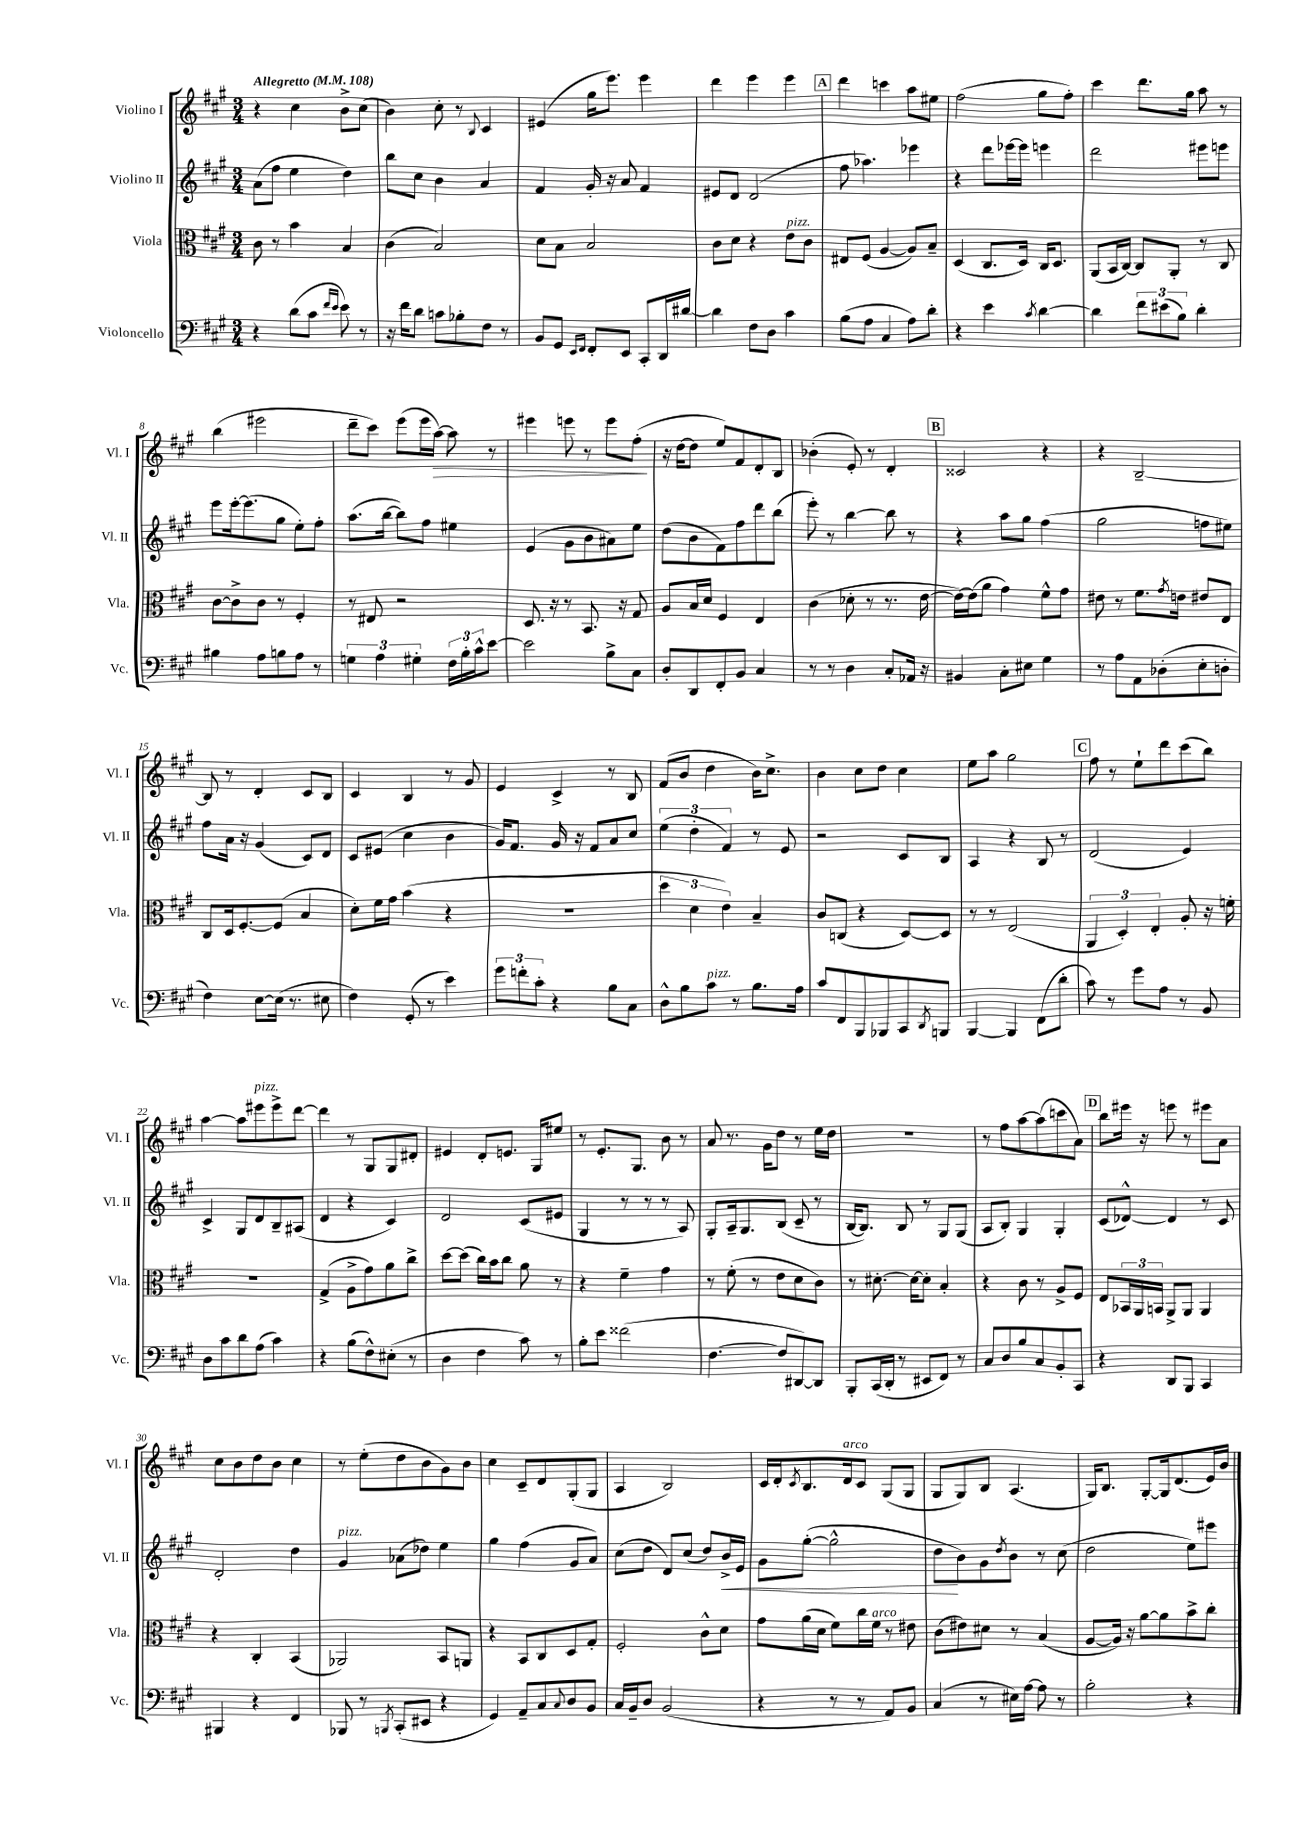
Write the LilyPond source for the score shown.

<<
\new StaffGroup <<
\new Staff = "s0" \with { instrumentName = "Violino I" shortInstrumentName = "Vl. I" } {
    \clef treble \key a \major \numericTimeSignature \time 3/4 \tempo "Allegretto" 4 = 108
    r4 cis''4 b'8-> cis''8( |
    b'4) cis''8-. r8 \appoggiatura { b8 } cis'4 |
    eis'4( gis''16 e'''8.) e'''4 |
    d'''4 e'''4 e'''4 |
    \mark \markup { \box "A" } d'''4 c'''4 a''8 eis''8 |
    fis''2( gis''8 fis''8-.) |
    cis'''4 d'''8. gis''16 a''8 r8 |
    b''4( eis'''2 |
    d'''8-- cis'''8) e'''8( e'''16 a''16~\>) a''8 r8 |
    eis'''4 e'''8 r8 e'''8 fis''8-.\!( |
    r16 d''16~ d''8 e''8) fis'8 d'8-. b8 |
    bes'4-.( e'8-.) r8 d'4-. |
    \mark \markup { \box "B" } cisis'2 r4 |
    r4 b2~-- |
    b8 r8 d'4-. cis'8 b8 |
    cis'4 b4 r8 gis'8 |
    e'4 cis'4-> r8 b8 |
    fis'8( b'8 d''4 b'16) cis''8.-> |
    b'4 cis''8 d''8 cis''4 |
    e''8 a''8 gis''2 |
    \mark \markup { \box "C" } fis''8 r8 e''8-! d'''8 cis'''8( b''8) |
    a''4~ a''8 eis'''8^\markup { \italic "pizz." } eis'''8-> d'''8~ |
    d'''4 r8 gis8 gis8 dis'8-. |
    eis'4 d'8-. e'8. gis16 eis''8 |
    r8 e'8.-. gis8. b'8 r8 |
    a'8 r8. gis'16 d''8 r8 e''16 d''16 |
    R2. |
    r8 fis''8 a''8~ a''8( c'''8 a'8) |
    \mark \markup { \box "D" } b''8 eis'''16 r16 e'''8 r8 eis'''8 a'8 |
    cis''8 b'8 d''8 b'8 cis''4 |
    r8 e''8-.( d''8 b'8 gis'8) b'8 |
    cis''4 cis'8-- d'8 gis8-.( gis8 |
    a4 b2) |
    cis'16 d'16-. \acciaccatura { cis'8 } b8. d'16^\markup { \italic "arco" } cis'8 gis8( gis8 |
    gis8 gis8) b8 a4.( |
    gis16) b8. gis8~-. gis16 d'8.( e'16) b'16 \bar "|." |
}
\new Staff = "s1" \with { instrumentName = "Violino II" shortInstrumentName = "Vl. II" } {
    \clef treble \key a \major \numericTimeSignature \time 3/4
    a'8( fis''8 e''4 d''4) |
    b''8 cis''8 b'4 a'4 |
    fis'4 gis'16-. r16 a'8 fis'4 |
    eis'8 d'8 d'2( |
    \mark \markup { \box "A" } fis''8 aes''4.) ees'''4 |
    r4 d'''8 ees'''16~ ees'''16 e'''4 |
    d'''2 eis'''8 e'''8 |
    e'''8 e'''16~-. e'''8.( gis''8 e''8-.) fis''8-. |
    a''8.( b''16~ b''8) fis''8 eis''4 |
    e'4( gis'8 b'8 ais'8) e''8 |
    d''8( b'8 fis'8) fis''8 d'''8 b''8( |
    e'''8-.) r8 b''4~ b''8 r8 |
    \mark \markup { \box "B" } r4 a''8 gis''8 fis''4( |
    gis''2 f''8 eis''8) |
    fis''8 a'16 r16 gis'4( cis'8) d'8 |
    cis'8 eis'8( cis''4 b'4 |
    gis'16) fis'8. gis'16 r16 fis'8 a'8 cis''8 |
    \tuplet 3/2 { e''4( d''4-. fis'4) } r8 e'8 |
    r2 cis'8 b8 |
    a4 r4 b8 r8 |
    \mark \markup { \box "C" } d'2( e'4) |
    cis'4-> gis8 d'8 b8-- ais8( |
    d'4 r4 cis'4) |
    d'2 cis'8( eis'8 |
    gis4 r8 r8 r8 a8) |
    gis8-. a16-- gis8. b8( cis'8-- r8 |
    b16~ b8.) b8 r8 gis8 gis8( |
    a8 b8-.) gis4 gis4-. |
    \mark \markup { \box "D" } cis'8( des'8~-^) des'4 r8 cis'8 |
    d'2-. d''4 |
    gis'4^\markup { \italic "pizz." } aes'8( des''8) e''4 |
    gis''4 fis''4( gis'8 a'8) |
    cis''8( d''8 d'8) cis''8( d''8) b'16->\< e'16 |
    gis'8 gis''8~-.( gis''2-^ |
    d''8\! b'8) gis'8 \acciaccatura { d''8 } b'8 r8 cis''8( |
    d''2 e''8) eis'''8 \bar "|." |
}
\new Staff = "s2" \with { instrumentName = "Viola" shortInstrumentName = "Vla." } {
    \clef alto \key a \major \numericTimeSignature \time 3/4
    cis'8 r8 b'4 b4 |
    cis'4( b2) |
    d'8 b8 b2 |
    cis'8 d'8 r4 e'8^\markup { \italic "pizz." } cis'8 |
    \mark \markup { \box "A" } eis8 fis8( a4~ a8) b8-- |
    d4( cis8. d16) cis16 d8. |
    a,8( b,16 cis16~) cis8 a,8-. r8 cis8 |
    cis'8~ cis'8-> cis'8 r8 fis4-. |
    r8 eis8 r2 |
    d8. r16 r8 b,8. r16 gis8 |
    a8 b16 d'16 fis4 e4 |
    cis'4( des'8-. r8 r8. e'16~ |
    \mark \markup { \box "B" } e'16~) e'16( a'8 gis'4) fis'8-^ gis'8 |
    eis'8 r8 fis'8. \acciaccatura { gis'8 } e'16 eis'8 e8 |
    cis8 d16 fis8.~-. fis8( b4 |
    d'8-.) fis'16 gis'16 b'4( r4 |
    R2. |
    \tuplet 3/2 { d''4 d'4 e'4) } b4-- |
    cis'8 c8( r4 d8~) d8 |
    r8 r8 e2( |
    \mark \markup { \box "C" } \tuplet 3/2 { a,4 d4-.) e4-. } a8-. r16 f'16-. |
    R2. |
    gis4->( a8-> gis'8) a'8 cis''8-> |
    d''8~ d''8( cis''16) b'16 cis''8 a'8 r8 |
    r4 fis'4-- gis'4 |
    r8 fis'8-.( r8 e'8 d'8 cis'8) |
    r8 dis'8.~-. dis'16~ dis'8-. b4-. |
    r4 cis'8 r8 a8-> fis8 |
    \mark \markup { \box "D" } e8 \tuplet 3/2 { bes,16 a,16 b,16 } a,8-> a,8 a,4 |
    r4 cis4-. b,4( |
    aes,2) b,8 a,8 |
    r4 b,8 cis8 d8 gis8-. |
    fis2-. cis'8-^ d'8 |
    gis'8 a'16( d'16 fis'8) cis''16 fis'16^\markup { \italic "arco" } r8 eis'8 |
    cis'8( eis'8) dis'8 r8 b4( |
    a8~ a16) r16 a'8~ a'8 b'8-> cis''8-. \bar "|." |
}
\new Staff = "s3" \with { instrumentName = "Violoncello" shortInstrumentName = "Vc." } {
    \clef bass \key a \major \numericTimeSignature \time 3/4
    r4 d'8( cis'8 \grace { fis'16 e'16 } e'8) r8 |
    r16 fis'16 d'8 c'8 bes8-. fis8 r8 |
    b,8 gis,8 \grace { e,16 fis,16 } fis,8-. e,8 cis,8-. d,16 dis'16~ |
    dis'4 fis8 d8 cis'4 |
    \mark \markup { \box "A" } b8( a8 cis4 a8) d'8-. |
    r4 e'4 \acciaccatura { cis'8 } d'4~ |
    d'4 \tuplet 3/2 { fis'8 eis'8( b8) } d'4-. |
    bis4 a8 b8 a8 r8 |
    \tuplet 3/2 { g4 a4 gis4-. } \tuplet 3/2 { fis16 b16-. cis'16-^ } e'8~ |
    e'2 b8-> cis8 |
    d8-. d,8 fis,8-. b,8 cis4 |
    r8 r8 d4 cis8-. aes,16 r16 |
    \mark \markup { \box "B" } bis,4 cis8-. eis8 gis4 |
    r8 a8 a,8 des8-.( e8-. d8-. |
    fis4) e8~ e16( r8. eis8 |
    fis4) gis,8-.( r8 e'4) |
    \tuplet 3/2 { gis'8 f'8-. cis'8-. } r4 b8 cis8 |
    d8-^ b8 cis'8^\markup { \italic "pizz." } r8 b8. a16 |
    cis'8 fis,8 b,,8 bes,,8 cis,8 \acciaccatura { d,8 } b,,8 |
    b,,4~ b,,4 fis,8( d'8-. |
    \mark \markup { \box "C" } cis'8) r8 gis'8 a8 r8 b,8 |
    d8 cis'8 d'8 a8( cis'4) |
    r4 b8( fis8-^) eis8-.( r8 |
    d4 fis4 cis'8) r8 |
    b8-. e'8 fisis'2( |
    fis4.~ fis8 dis,8~) dis,8 |
    b,,8-. cis,16( d,16-. r8 eis,8 fis,8) r8 |
    cis8 d8 b8 cis8 b,8-. cis,8 |
    \mark \markup { \box "D" } r4 d,8 b,,8 cis,4 |
    bis,,4 r4 fis,4 |
    bes,,8 r8 \acciaccatura { b,,8 } cis,8-.( eis,8 r4 |
    gis,4) a,8-- cis8 \appoggiatura { cis8 } d8 b,8 |
    cis16 b,16-- d8 b,2( |
    r4 r8 r8 a,8) b,8 |
    cis4( r8 eis16) a16~ a8 r8 |
    b2-. r4 \bar "|." |
}
>>
>>
